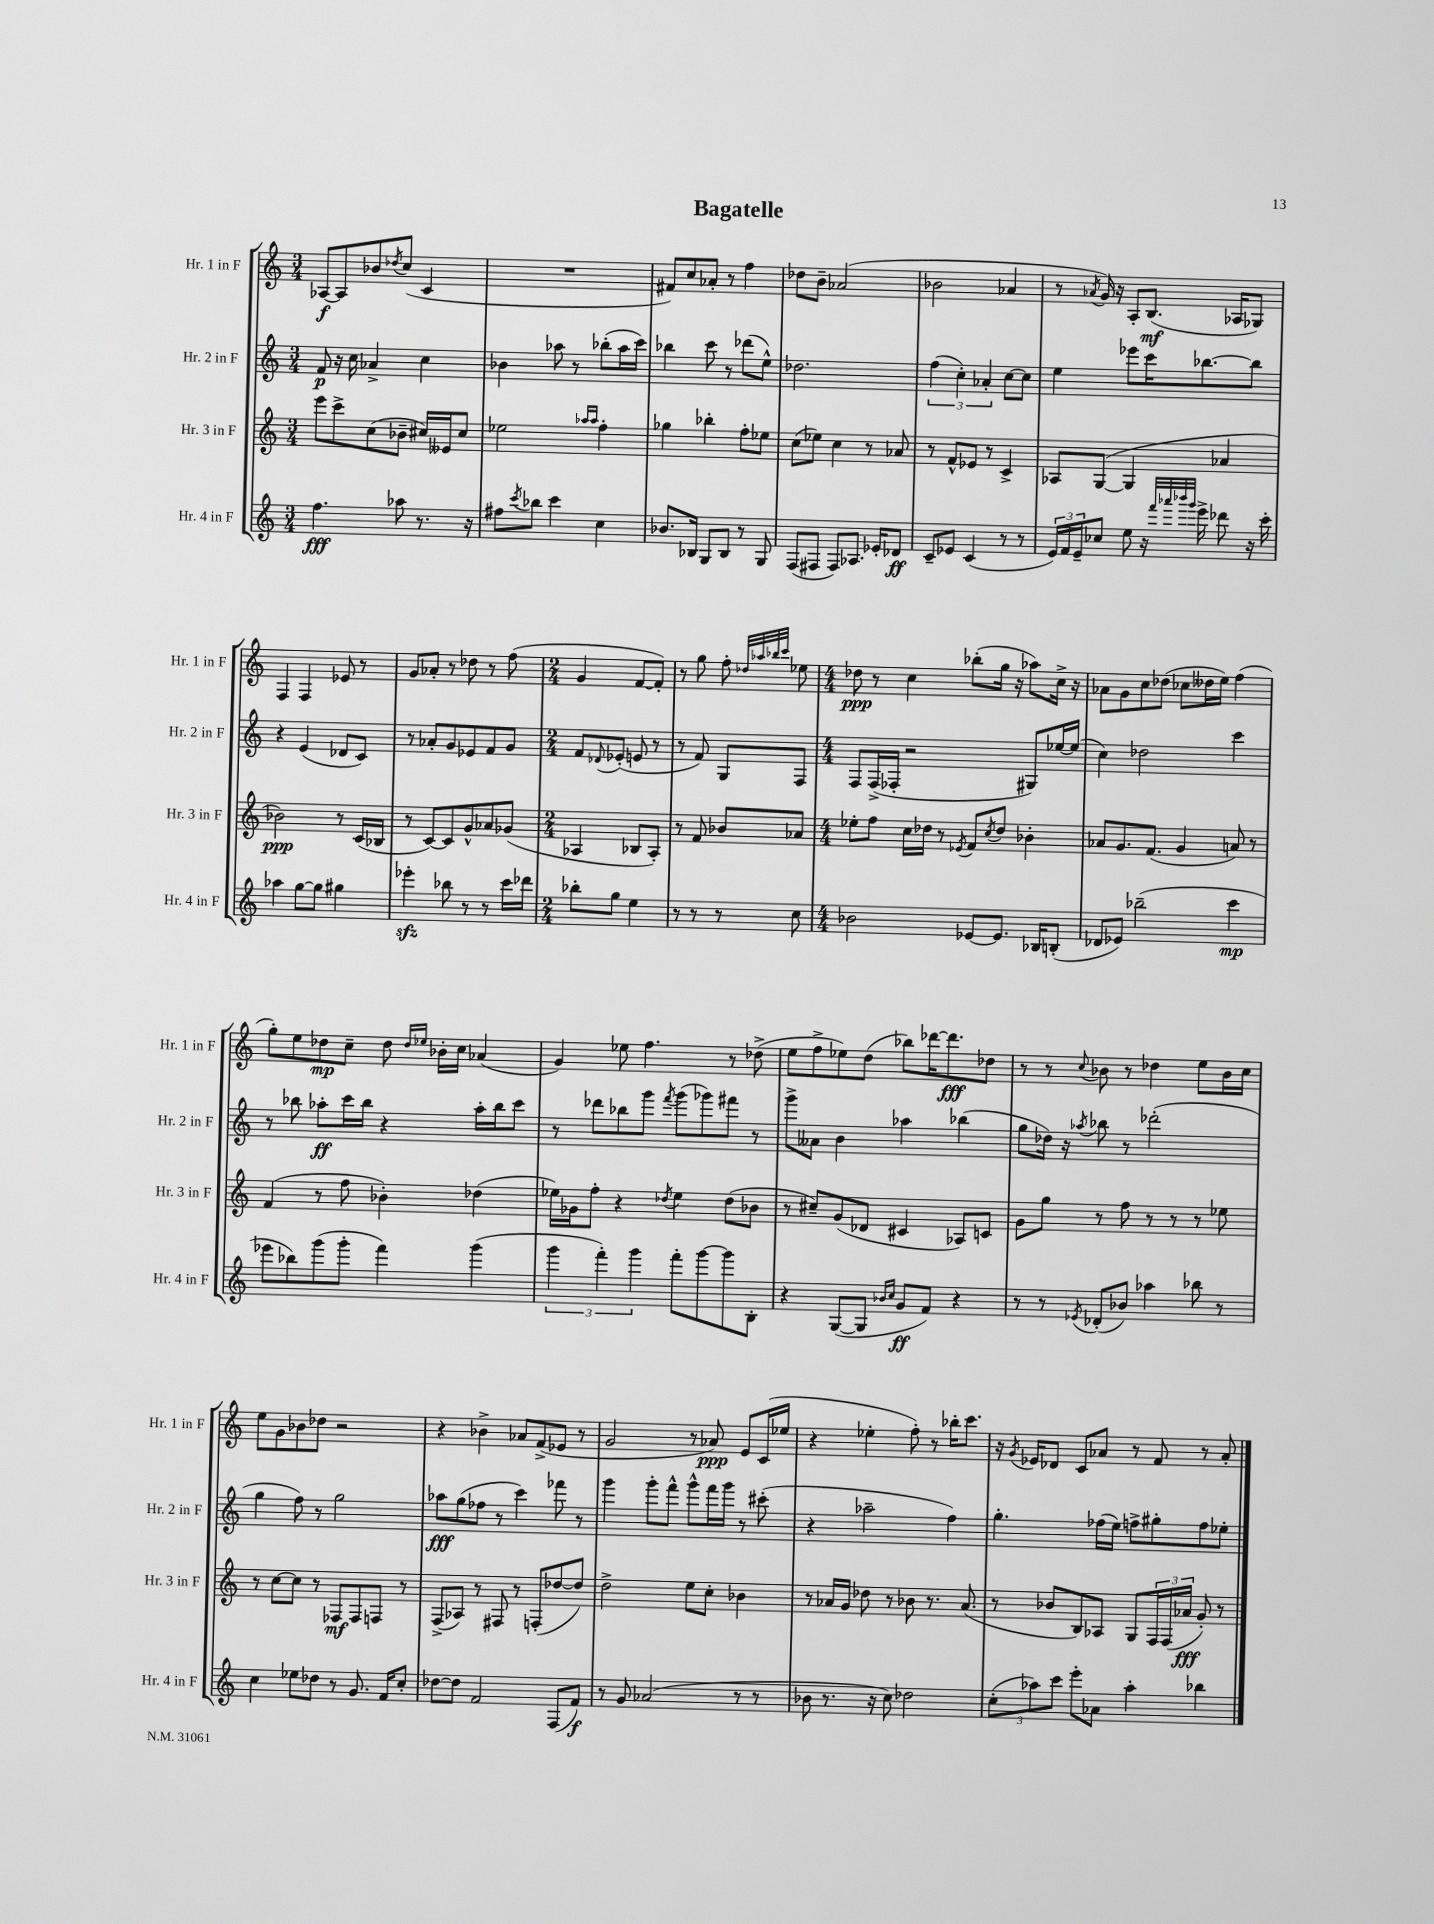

**kern	**kern	**kern	**kern
*staff4	*staff3	*staff2	*staff1
*clefG2	*clefG2	*clefG2	*clefG2
*k[]	*k[]	*k[]	*k[]
*M3/4	*M3/4	*M3/4	*M3/4
4.ff\	8eee\L	8f/	[8A-/L
.	8ccc^\	16r	8A-/]
.	.	16cc\	.
.	(8cc\	4a-^/	8b-/
.	.	.	8qdd-/
8aa-\	8b-~\J	.	(8cc/J
8.r	16cc#/LL)	4cc\	4c/
.	16e--/J	.	.
.	8cc#/J	.	.
16r	.	.	.
=	=	=	=
8ff#\L	2ee-\	4b-\	2.r
8qccc/	.	.	.
8bb-\J	.	.	.
4ccc\	.	8aa-\	.
.	.	8r	.
.	16qqaa-/LL	.	.
.	16qqaa-/JJ	.	.
4cc\	4ff'\	(8bb-'\L	.
.	.	16aa-\L	.
.	.	16ccc\JJ)	.
=	=	=	=
8.b-/L	4gg-\	4bb-\	8f#/L)
.	.	.	8cc/
16B-/Jk	.	.	.
8G/L	4bb-'\	8ccc\	8a-'/J
8B-/J	.	8r	8r
8r	8ff'\L	(8ddd-\L	4ff\
8G/	8ee-\J	8ee^^\J)	.
=	=	=	=
(8F/L	(8cc\L	2.dd-\	8dd-\L
8F#/J	8ee-\J)	.	8b~\J
8F#/L)	4cc\	.	(2a-/
8.A-/J	.	.	.
.	8r	.	.
16e-'/LK	.	.	.
8d-/J	8a-/	.	.
=	=	=	=
8c~/L	8r	(6ff\	2b-\
8e-/J	8f^^/L	.	.
.	.	6cc'\)	.
(4c/	8e-/J	.	.
.	.	6a-'/	.
.	8r	.	.
8r	4c^/	[8cc\L	4a-/
8r	.	8cc\]J	.
=	=	=	=
24e/LL)	8A-/L	4ee\	8r
24f/	.	.	.
24e~/J	.	.	.
.	.	.	8qa-/
8cc-/J	([8G/J	.	16g/)
.	.	.	16r
8ee\	4G/]	8eee-\L	8A'/L
16r	.	16ccc\K	(8.B/J
32qqfff/LLL	.	.	.
32qqaaa-/	.	.	.
32qqbbb-/	.	.	.
32qqggg/JJJ	.	.	.
16eee^\	.	[8.bb-\	.
8ddd-\	4a-/	.	.
.	.	.	16A-/LK
16r	.	8bb-\]J	8G-/J)
16ccc'\	.	.	.
=	=	=	=
4aa-\	2b-\)	4r	4F/
[8gg\L	.	(4e/	4F/
8gg\]J	.	.	.
4gg#\	8r	8d-/L	8e-/
.	(16c/LL	8c/J)	8r
.	16B-/JJ	.	.
=	=	=	=
4eee-'\	8r	8r	8g/L
.	[8c/L)	8a-'/L	8a-'/J
8bb-\	8c/]	8g/	8r
8r	8g^^/	8e-/	8dd-\
8r	8a-/	8f/	8r
16ccc\LL	(8g-/J	8g/J	(8ff\
16ddd-\JJ	.	.	.
=	=	=	=
*M2/4	*M2/4	*M2/4	*M2/4
8bb-'\L	4A-/	8f/L	4g/
.	.	8qqd-/	.
8gg\J	.	(8e-'/J	.
4ee\	8B-/L	8e/	[8f/L
.	8A-'/J)	8r	8f'/]J)
=	=	=	=
8r	8r	8r	8r
8r	8f/	8f/)	8gg\
8r	8b-/L	8G/L	8ff'\
.	.	.	32qqdd-/LLL
.	.	.	32qqaa-/
.	.	.	32qqbb-/
.	.	.	32qqccc/JJJ
8cc\	8a-/J	8F/J	8ee-\
=	=	=	=
*M4/4	*M4/4	*M4/4	*M4/4
2b-\	8ee-'\L	8F/L	8dd-\
.	8ff\J	(16F^/L	8r
.	.	16F-'/JJ	.
.	16cc\LL	2r	4cc\
.	16dd-\JJ	.	.
.	8r	.	.
.	8qe-/	.	.
[8e-/L	8f/L	.	(8bb-'\L
.	8qcc/	.	.
8.e-/]J	8dd-/J	.	16gg\Jk
.	.	.	16r
.	4b-'\	8G#/L)	8aa-\L)
16B-/LK	.	.	.
(8B'/J	.	[16ee-/L	16cc^\Jk
.	.	(16ee-/]JJ	16r
=	=	=	=
8d-/L	8a-/L	4cc\)	8a-\L
8e-/J)	8.g/	.	8g\
(2bb-~\	.	2dd-\	8cc\
.	(8.f/J	.	.
.	.	.	(8dd-\J
.	4g/	.	8cc-\L
.	.	.	16dd--\L
.	.	.	16ee\JJ)
4ccc\	8a/)	4ccc\	(4ff\
.	8r	.	.
=	=	=	=
8eee-\L	(4f/	8r	8gg'\L)
8bb-\)	.	8bb-\	8ee\
(8ggg\	8r	8aa-'\L	8dd-\
8ggg'\J	8ff\	16ccc\L	8cc~\J
.	.	16bb-\JJ	.
4fff\)	4b-'\)	4r	8dd-\
.	.	.	16qqdd-/LL
.	.	.	16qqee-/JJ
.	.	.	16b-'\LL
.	.	.	16cc\JJ
(4ggg\	(4dd-\	16aa-'\LL	(4a-/
.	.	16bb-\J	.
.	.	8ccc\J	.
=	=	=	=
6ggg\	16ee-\LL)	8r	4g/)
.	16g-\J	.	.
.	8ff'\J	8ddd-\L	.
6fff'\)	.	.	.
.	4r	8bb-\	8ee-\
6ggg\	.	.	.
.	.	8ggg\J	4.ff\
.	8qdd-/	8qfff/	.
8fff'\L	4ee-\	(8ggg\L	.
[8ggg\	.	8ggg-\)	.
8ggg\]	(8dd-\L	8fff#\J	8r
8B'\J	8b-\J	8r	(8dd-^\
=	=	=	=
4r	8r	8ggg^\L	8ee\L
.	8cc#~/L)	8a--\J	8ff^\
([8G/L	(8g/	4b\	8ee-\)
8G/]J	8d-/J	.	(8dd\J
16qqb-/LL	.	.	.
16qqcc/JJ	.	.	.
8g/L	4c#/	4aa-\	8bb-\L)
8f/J)	.	.	[16ddd-\K
.	.	.	8.ddd-\]
4r	8A-/L)	(4bb-\	.
.	8c/J	.	8dd-\J
=	=	=	=
8r	8g\L	8gg\L	8r
8r	8gg\J	16dd-\Jk)	8r
.	.	16r	.
8qe-/	.	8qaa-/	8qqcc/
(8d-'/L	8r	8bb-\	8b-\
8b-/J)	8ff\	8r	8r
4aa-\	8r	(2ddd-'\	4dd-\
.	8r	.	.
8bb-\	8r	.	8ee\L
8r	8ee-\	.	16b-\L
.	.	.	16cc\JJ
=	=	=	=
4cc\	8r	4gg\	8ee\L
.	[8cc\L	.	8g\
8ee-\L	8cc\]J	8ff\)	8b-\
8dd-\J	8r	8r	8dd-\J
8r	8F-/L	2gg\	2r
8.g/	8F-/	.	.
.	8F/J	.	.
16f/LK	.	.	.
8cc'/J	8r	.	.
=	=	=	=
[8dd-\L	(8F^/L	8aa-\L	4r
8dd-\]J	8A-/J)	(8gg\	.
2f/	8r	8ff-\J	4b-^\
.	8F#/	8r	.
.	8r	4ccc\)	8a-/L
.	(8F'/L	.	(8f^/
(8F/L	[8dd-/	8fff-\	8e-/J
8f/J)	8dd-/]J)	8r	8r
=	=	=	=
8r	2dd^\	4ggg\	2g/
8g/	.	.	.
(2a-/	.	8ggg'\L	.
.	.	8fff^^\J	.
.	8ee\L	8ggg^^\L	8r
.	8cc'\J	16fff\L	8a-/)
.	.	16ggg\JJ	.
8r	4b-\	8r	8e/L
8r	.	(8ccc#'\	(16c/L
.	.	.	16ee-/JJ
=	=	=	=
8b-\	8r	4r	4r
8.r	16a-/LL	.	.
.	16g/JJ	.	.
.	8dd-\	2aa-~\	4ee-'\
16r	.	.	.
8cc\)	8r	.	.
2dd-\	8b-\	.	8ff'\)
.	8.r	.	8r
.	.	4ff\)	16bb-'\LK
.	(8.a-/	.	8.ccc\J
=	=	=	=
(12cc'\L	8r	4.gg'\	16r
.	.	.	8qg/
.	.	.	16e-/LK
12aa-\)	.	.	.
.	8b-/L	.	8d-/J
12ccc\J	.	.	.
8eee'\L	8B/)	.	8c/L
8a-\J	8A-/J	(16ff-\LL	8a-/J
.	.	16ee\JJ)	.
4aa-'\	8G/L	8ff^\L	8r
.	24F/L	8gg#'\	8f/
.	(24F/	.	.
.	24a-/JJ	.	.
4bb-\	8g'/)	8ff\	8r
.	8r	8ee-'\J	8a-'/
==	==	==	==
*-	*-	*-	*-
